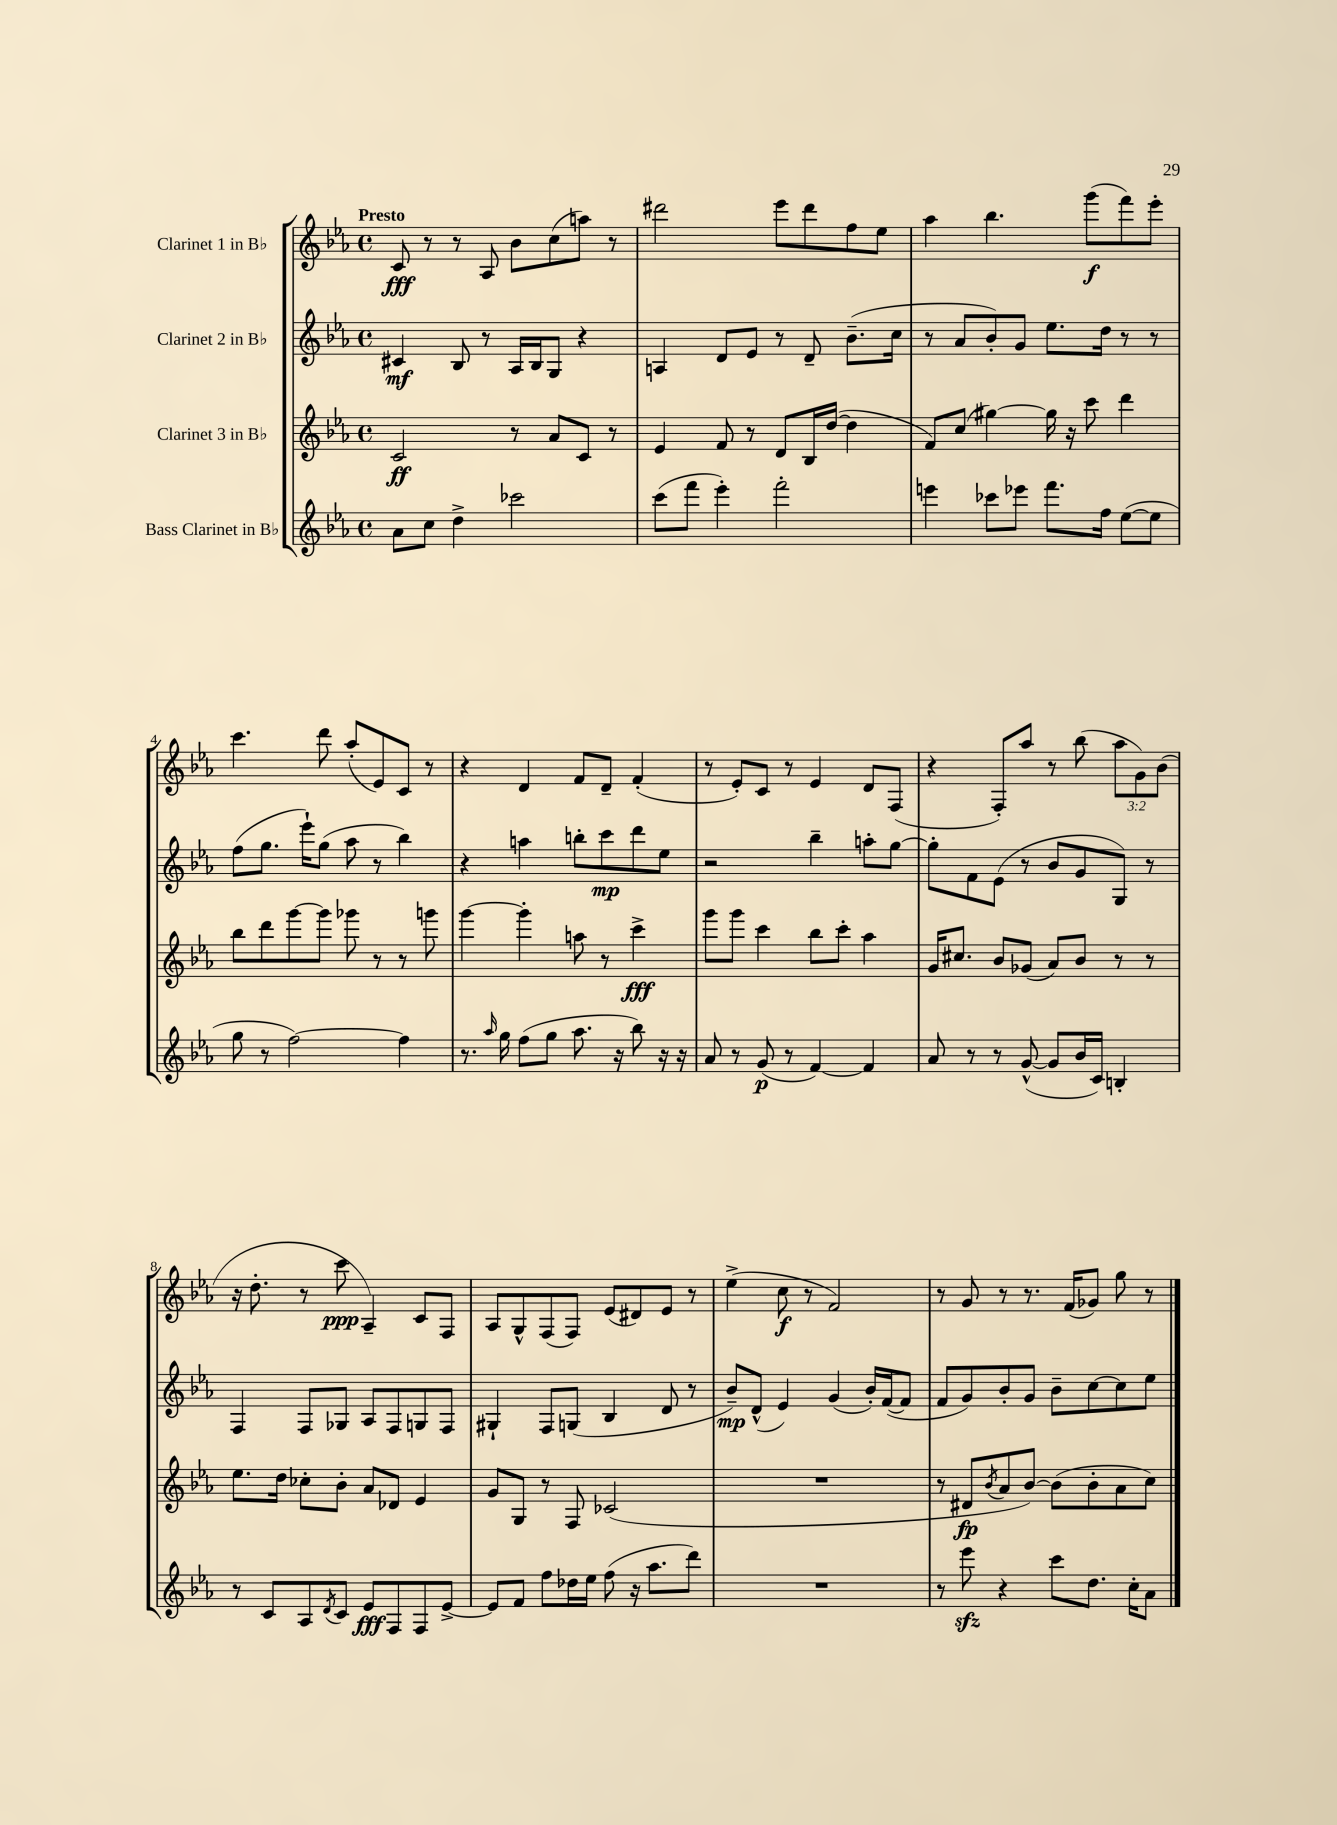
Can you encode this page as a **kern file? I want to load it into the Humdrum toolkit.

**kern	**dynam	**kern	**dynam	**kern	**dynam	**kern	**dynam
*part4	*part4	*part3	*part3	*part2	*part2	*part1	*part1
*staff4	*staff4	*staff3	*staff3	*staff2	*staff2	*staff1	*staff1
*I"Bass Clarinet in B♭	*	*I"Clarinet 3 in B♭	*	*I"Clarinet 2 in B♭	*	*I"Clarinet 1 in B♭	*
*clefG2	*	*clefG2	*	*clefG2	*	*clefG2	*
*k[b-e-a-]	*	*k[b-e-a-]	*	*k[b-e-a-]	*	*k[b-e-a-]	*
*M4/4	*	*M4/4	*	*M4/4	*	*M4/4	*
*met(c)	*	*met(c)	*	*met(c)	*	*met(c)	*
=1	=1	=1	=1	=1	=1	=1	=1
!	!	!	!	!	!	!LO:TX:a:B:t=Presto	!
8a-\L	.	2c/	ff	4c#X/	mf	8c/	fff
8cc\J	.	.	.	.	.	8r	.
4dd^\	.	.	.	8B-/	.	8r	.
.	.	.	.	8r	.	8A-/	.
2ccc-X\	.	8r	.	16A-/LL	.	8b-\L	.
.	.	.	.	16B-/J	.	.	.
.	.	8a-/L	.	8G/J	.	(8cc\	.
.	.	8c/J	.	4r	.	8aan\J)	.
.	.	8r	.	.	.	8r	.
=2	=2	=2	=2	=2	=2	=2	=2
(8ccc\L	.	4e-/	.	4An/	.	2ddd#X\	.
8fff\J	.	.	.	.	.	.	.
4eee-'\)	.	8f/	.	8d/L	.	.	.
.	.	8r	.	8e-/J	.	.	.
2fff'\	.	8d/L	.	8r	.	8eee-\L	.
.	.	16B-/L	.	8d~/	.	8ddd#\	.
.	.	([16dd/JJ	.	.	.	.	.
.	.	4dd\]	.	(8.b-~\L	.	8ff\	.
.	.	.	.	.	.	8ee-\J	.
.	.	.	.	16cc\Jk	.	.	.
=3	=3	=3	=3	=3	=3	=3	=3
4eeen\	.	8f/L)	.	8r	.	4aa-\	.
.	.	(8cc/J	.	8a-/L	.	.	.
8ccc-X\L	.	[4gg#X\)	.	8b-'/)	.	4.bb-\	.
8eee-X\J	.	.	.	8g/J	.	.	.
8.fff\L	.	16gg#\]	.	8.ee-\L	.	.	.
.	.	16r	.	.	.	.	.
.	.	8ccc\	.	.	.	(8ggg\L	f
16ff\Jk	.	.	.	16dd\Jk	.	.	.
([8ee-\L	.	4ddd\	.	8r	.	8fff\)	.
8ee-\J]	.	.	.	8r	.	8eee-'\J	.
!!LO:LB:g=z
=4	=4	=4	=4	=4	=4	=4	=4
8gg\	.	8bb-\L	.	(8ff\L	.	4.ccc\	.
8r	.	8ddd\	.	8.gg\J	.	.	.
[2ff\)	.	[8ggg\	.	.	.	.	.
.	.	.	.	16eee-`\KL)	.	.	.
.	.	8ggg\J]	.	(8gg\J	.	8ddd\	.
.	.	8ggg-X\	.	8aa-\	.	(8aa-'/L	.
.	.	8r	.	8r	.	8e-/)	.
4ff\]	.	8r	.	4bb-\)	.	8c/J	.
.	.	8gggn\	.	.	.	8r	.
=5	=5	=5	=5	=5	=5	=5	=5
8.r	.	[4ggg\	.	4r	.	4r	.
16qqaa-/	.	.	.	.	.	.	.
16gg\	.	.	.	.	.	.	.
(8ff\L	.	4ggg'\]	.	4aan\	.	4d/	.
8gg\J	.	.	.	.	.	.	.
8.aa-\	.	8aan\	.	8bbn'\L	.	8f/L	.
.	.	8r	.	8ccc\	mp	8d~/J	.
16r	.	.	.	.	.	.	.
8bb-\)	.	4ccc^\	fff	8ddd\	.	(4f'/	.
16r	.	.	.	8ee-\J	.	.	.
16r	.	.	.	.	.	.	.
=6	=6	=6	=6	=6	=6	=6	=6
8a-/	.	8ggg\L	.	2r	.	8r	.
8r	.	8ggg\J	.	.	.	8e-'/L)	.
(8g/	p	4ccc\	.	.	.	8c/J	.
8r	.	.	.	.	.	8r	.
[4f/)	.	8bb-\L	.	4bb-~\	.	4e-/	.
.	.	8ccc'\J	.	.	.	.	.
4f/]	.	4aa-\	.	8aan'\L	.	8d/L	.
.	.	.	.	[8gg\J	.	(8F/J	.
=7	=7	=7	=7	=7	=7	=7	=7
8a-/	.	16g/KL	.	8gg'\L]	.	4r	.
.	.	8.cc#X/J	.	.	.	.	.
8r	.	.	.	8f\	.	.	.
8r	.	8b-/L	.	(8e-\J	.	8F'/L)	.
([8g^^/	.	(8g-X/J	.	8r	.	8aa-/J	.
8g/L]	.	8a-/L)	.	8b-/L	.	8r	.
16b-/L	.	8b-/J	.	8g/	.	(8bb-\	.
16c/JJ)	.	.	.	.	.	.	.
4Bn'/	.	8r	.	8G/J)	.	12aa-\L	.
.	.	.	.	.	.	12g\)	.
.	.	8r	.	8r	.	.	.
.	.	.	.	.	.	(12b-\J	.
!!LO:LB:g=z
=8	=8	=8	=8	=8	=8	=8	=8
8r	.	8.ee-\L	.	4F/	.	16r	.
.	.	.	.	.	.	8.dd'\	.
8c/L	.	.	.	.	.	.	.
.	.	16dd\Jk	.	.	.	.	.
8A-/	.	8cc-X'\L	.	8F/L	.	8r	.
8qd/	.	.	.	.	.	.	.
8c/J	.	8b-'\J	.	8G-X/J	.	8ccc\	ppp
8e-/L	fff	8a-/L	.	8A-/L	.	4A-~/)	.
8F/	.	8d-X/J	.	8F/	.	.	.
8F/	.	4e-/	.	8Gn/	.	8c/L	.
[8e-^/J	.	.	.	8F/J	.	8F/J	.
=9	=9	=9	=9	=9	=9	=9	=9
8e-/L]	.	8g/L	.	4G#X`/	.	8A-/L	.
8f/J	.	8G/J	.	.	.	8G^^/	.
8ff\L	.	8r	.	8F/L	.	(8F/	.
16dd-X\L	.	8F/	.	(8Gn/J	.	8F/J)	.
16ee-\JJ	.	.	.	.	.	.	.
(8ff\	.	(2c-X/	.	4B-/	.	(8e-/L	.
16r	.	.	.	.	.	8d#X/)	.
8.aa-\L	.	.	.	.	.	.	.
.	.	.	.	8d/	.	8e-/J	.
8ddd\J)	.	.	.	8r	.	8r	.
=10	=10	=10	=10	=10	=10	=10	=10
1r	.	1r	.	8b-~/L)	mp	(4ee-^\	.
.	.	.	.	(8d^^/J	.	.	.
.	.	.	.	4e-/)	.	8cc\	f
.	.	.	.	.	.	8r	.
.	.	.	.	(4g/	.	2f/)	.
.	.	.	.	16b-'/LL)	.	.	.
.	.	.	.	([16f/J	.	.	.
.	.	.	.	8f/J]	.	.	.
=11	=11	=11	=11	=11	=11	=11	=11
8r	.	8r	.	8f/L	.	8r	.
8eee-zz\	.	8d#X/L	fp	8g/)	.	8g/	.
.	.	8qb-/	.	.	.	.	.
4r	.	8a-/	.	8b-'/	.	8r	.
.	.	[8b-/J)	.	8g/J	.	8.r	.
8ccc\L	.	(8b-\L]	.	8b-~\L	.	.	.
.	.	.	.	.	.	(16f/KL	.
8.dd\J	.	8b-'\	.	[8cc\	.	8g-X/J)	.
.	.	8a-\	.	8cc\]	.	8gg\	.
16cc'\KL	.	.	.	.	.	.	.
8a-\J	.	8cc\J)	.	8ee-\J	.	8r	.
==	==	==	==	==	==	==	==
*-	*-	*-	*-	*-	*-	*-	*-
